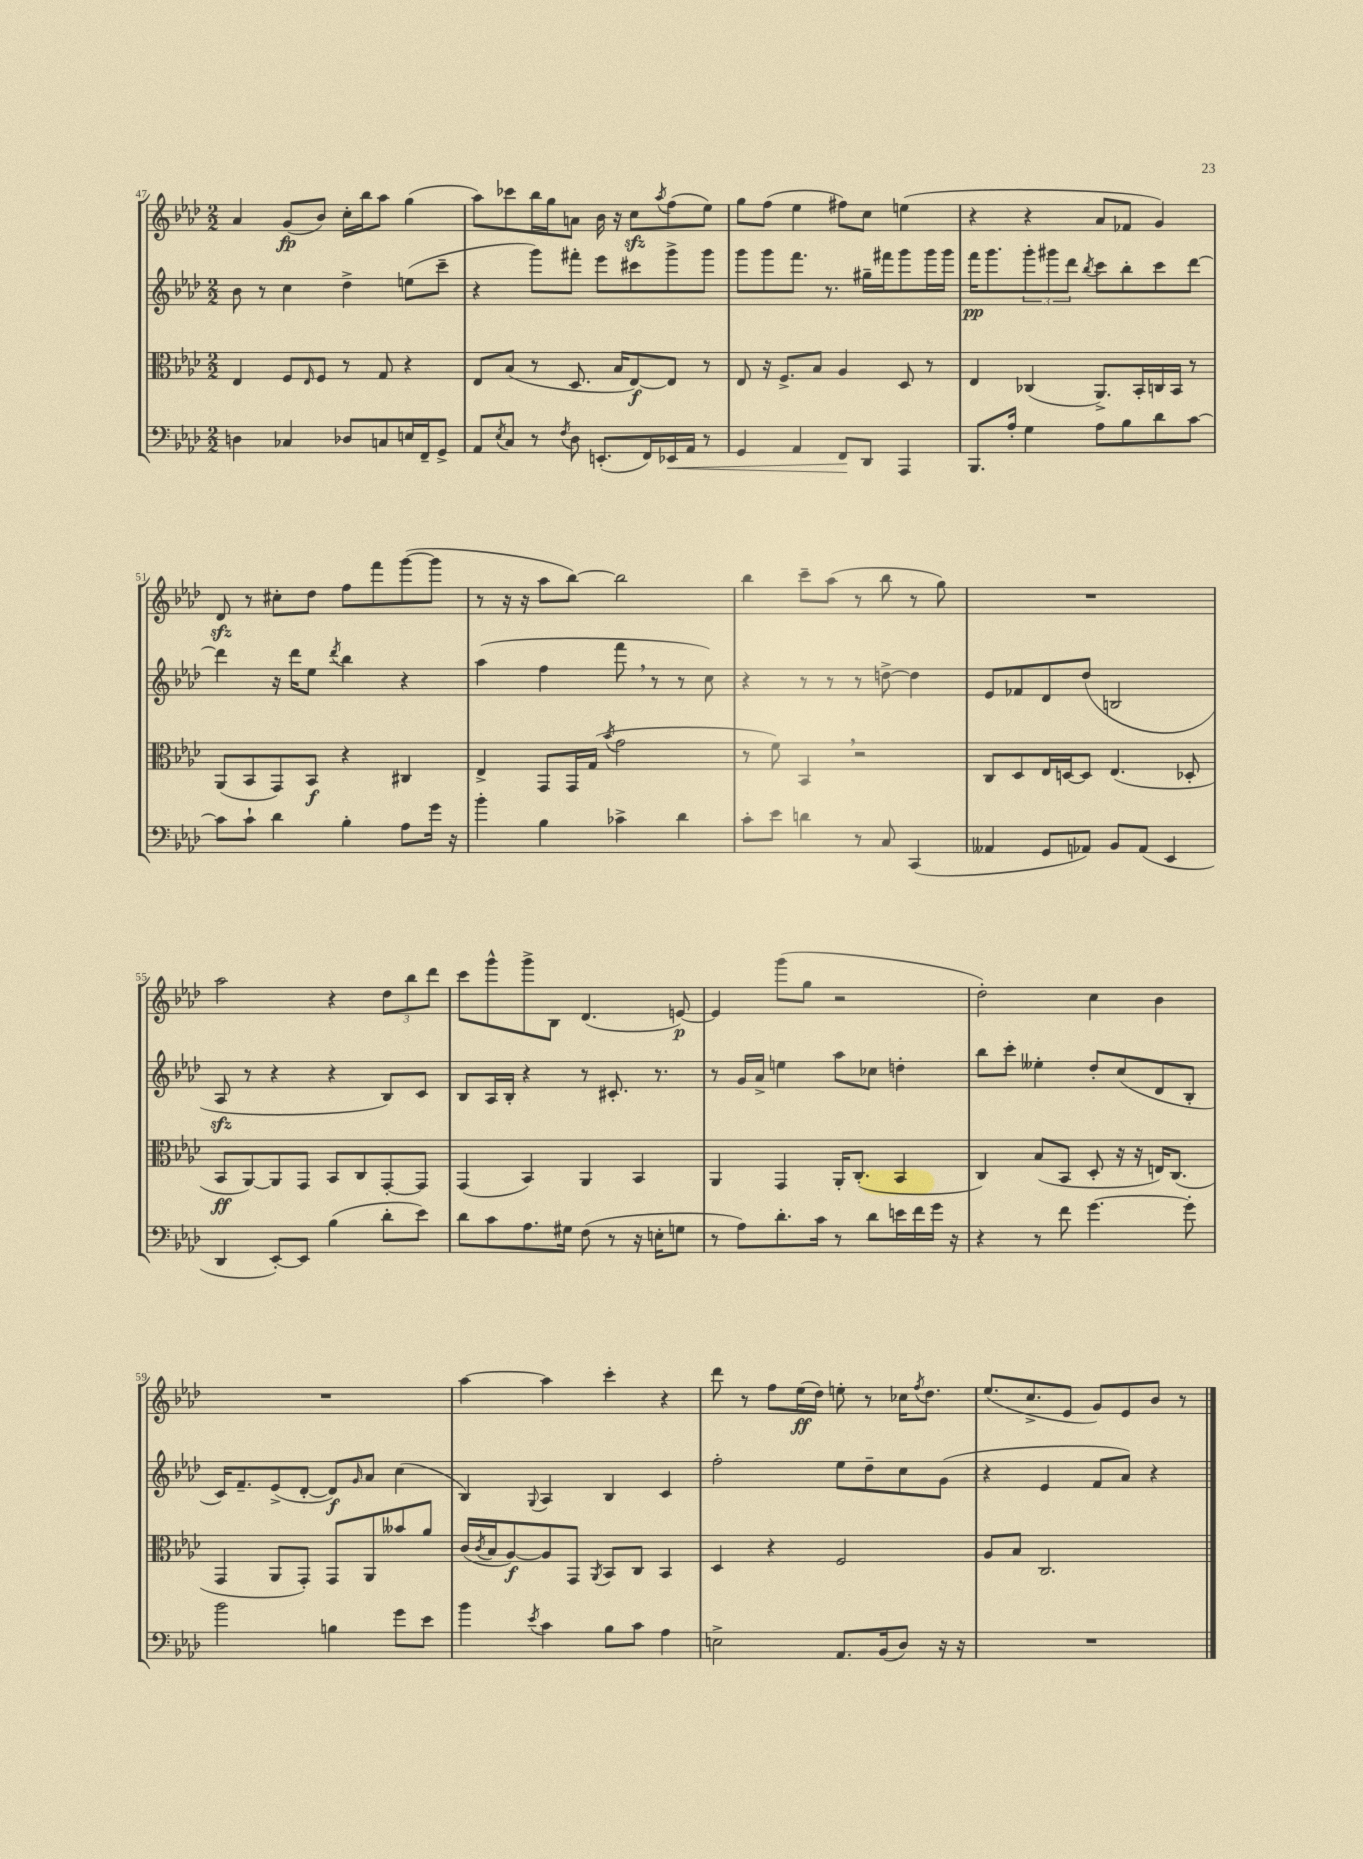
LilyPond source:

<<
\new StaffGroup <<
\new Staff = "s0" {
    \clef treble \key aes \major \numericTimeSignature \time 2/2
    aes'4 g'8\fp( bes'8) c''16-. bes''16 aes''8 g''4( |
    aes''8) ces'''8 bes''16 g''16 a'8 bes'16 r16 c''8\sfz \acciaccatura { aes''8 } f''8( ees''8) |
    g''8 f''8( ees''4 fis''8) c''8 e''4( |
    r4 r4 aes'8 fes'8 g'4) |
    des'8\sfz r8 cis''8-. des''8 f''8 f'''8 g'''8~( g'''8 |
    r8 r16 r16 aes''8 bes''8~) bes''2 |
    bes''4 c'''8-- aes''8( r8 bes''8 r8 g''8) |
    R1 |
    aes''2 r4 \tuplet 3/2 { des''8 bes''8 des'''8 } |
    c'''8 g'''8-^ g'''8-> bes8 des'4.( e'8~\p) |
    e'4 g'''8( g''8 r2 |
    des''2-.) c''4 bes'4 |
    R1 |
    aes''4~ aes''4 c'''4-. r4 |
    des'''8 r8 f''8 ees''16\ff( des''16) e''8-. r8 ces''16 \acciaccatura { f''8 } des''8. |
    ees''8.( c''8.-> ees'8 g'8) ees'8 bes'8 r8 \bar "|." |
}
\new Staff = "s1" {
    \clef treble \key aes \major \numericTimeSignature \time 2/2
    bes'8 r8 c''4 des''4-> e''8( c'''8-- |
    r4 g'''8) fis'''8-. ees'''8 cis'''8 g'''8-> g'''8 |
    g'''8 g'''8 f'''8. r8. gis''16-- fis'''16 g'''8 g'''16 g'''16 |
    f'''16\pp g'''8. \tuplet 3/2 { g'''8-. gis'''8 des'''8 } \acciaccatura { bes''8 } c'''8 bes''8-. c'''8 des'''8~ |
    des'''4 r16 des'''16 ees''8 \acciaccatura { des'''8 } bes''4 r4 |
    aes''4( f''4 f'''8 \breathe r8 r8 c''8) |
    r4 r8 r8 r8 d''8~-> d''4 |
    ees'8 fes'8 des'8 des''8( b2 |
    aes8\sfz r8 r4 r4 bes8) c'8 |
    bes8 aes16 bes16-. r4 r8 cis'8.-. r8. |
    r8 g'16 aes'16-> e''4 aes''8 ces''8 d''4-. |
    bes''8 c'''8-. eeses''4-. des''8-. c''8( des'8 bes8-. |
    c'16) f'8.-- ees'8->( des'8~-. des'8\f) \grace { g'16 } aes'8 c''4( |
    bes4) \appoggiatura { g8 } aes4 bes4 c'4 |
    f''2-. ees''8 des''8-- c''8 g'8( |
    r4 ees'4 f'8 aes'8) r4 \bar "|." |
}
\new Staff = "s2" {
    \clef alto \key aes \major \numericTimeSignature \time 2/2
    ees4 f8 \grace { ees16 } f8 r8 g8 r4 |
    ees8 bes8( r8 des8. bes16 ees8~\f) ees8 r8 |
    ees8 r16 f8.-> bes8 aes4 des8 r8 |
    ees4 ces4( aes,8.->) bes,16-. c16 bes,16 r8 |
    aes,8( bes,8 g,8) bes,8\f r4 cis4 |
    ees4-> g,8 g,16 g16( \acciaccatura { bes'8 } g'2 |
    r8 f'8) bes,4 \breathe r2 |
    c8 des8 ees16 d16~ d8 ees4.( des8-. |
    bes,8\ff aes,8~) aes,8 g,8 bes,8 c8 g,8~-. g,8 |
    g,4( bes,4) aes,4 bes,4 |
    aes,4 g,4 aes,16-. c8.-.( bes,4 |
    c4) bes8( bes,8 des8-. r16 r16 e16) c8.( |
    g,4 aes,8 g,8-.) g,8 aes,8 beses'8 aes'8 |
    c'16( \acciaccatura { c'8 } bes16 aes8~\f) aes8 g,8 \acciaccatura { aes,8 } bes,8 c8 bes,4 |
    des4 r4 f2 |
    aes8 bes8 c2. \bar "|." |
}
\new Staff = "s3" {
    \clef bass \key aes \major \numericTimeSignature \time 2/2
    d4 ces4 des8 c8 e16 f,16-- g,8-> |
    aes,8 \acciaccatura { ees8 } c8 r8 \acciaccatura { f8 } des8 e,8.-.( f,16) ees,16\< aes,16 r8 |
    g,4 aes,4 f,8\! des,8 aes,,4 |
    bes,,8. aes16-. g4 aes8 bes8 des'8 c'8~ |
    c'8 c'8-! des'4 bes4-. aes8 g'16 r16 |
    bes'4-. bes4 ces'4-> des'4 |
    c'8-. ees'8 d'4 r8 c8 c,4( |
    aeses,4 g,8 aes,8) bes,8 aes,8( ees,4 |
    des,4 ees,8~-.) ees,8 bes4( des'8-. ees'8) |
    des'8 c'8 aes8. gis16 f8( r8 r16 e16-. g8 |
    r8 aes8) des'8.-. c'16 r8 des'8 e'16 f'16 g'16 r16 |
    r4 r8 f'8 g'4.~ g'8-. |
    bes'2 b4 g'8 ees'8 |
    bes'4 \acciaccatura { ees'8 } c'4 bes8 c'8 aes4 |
    e2-> aes,8. bes,16( des8) r16 r16 |
    R1 \bar "|." |
}
>>
>>
\layout { \context { \Score currentBarNumber = #47 } }
